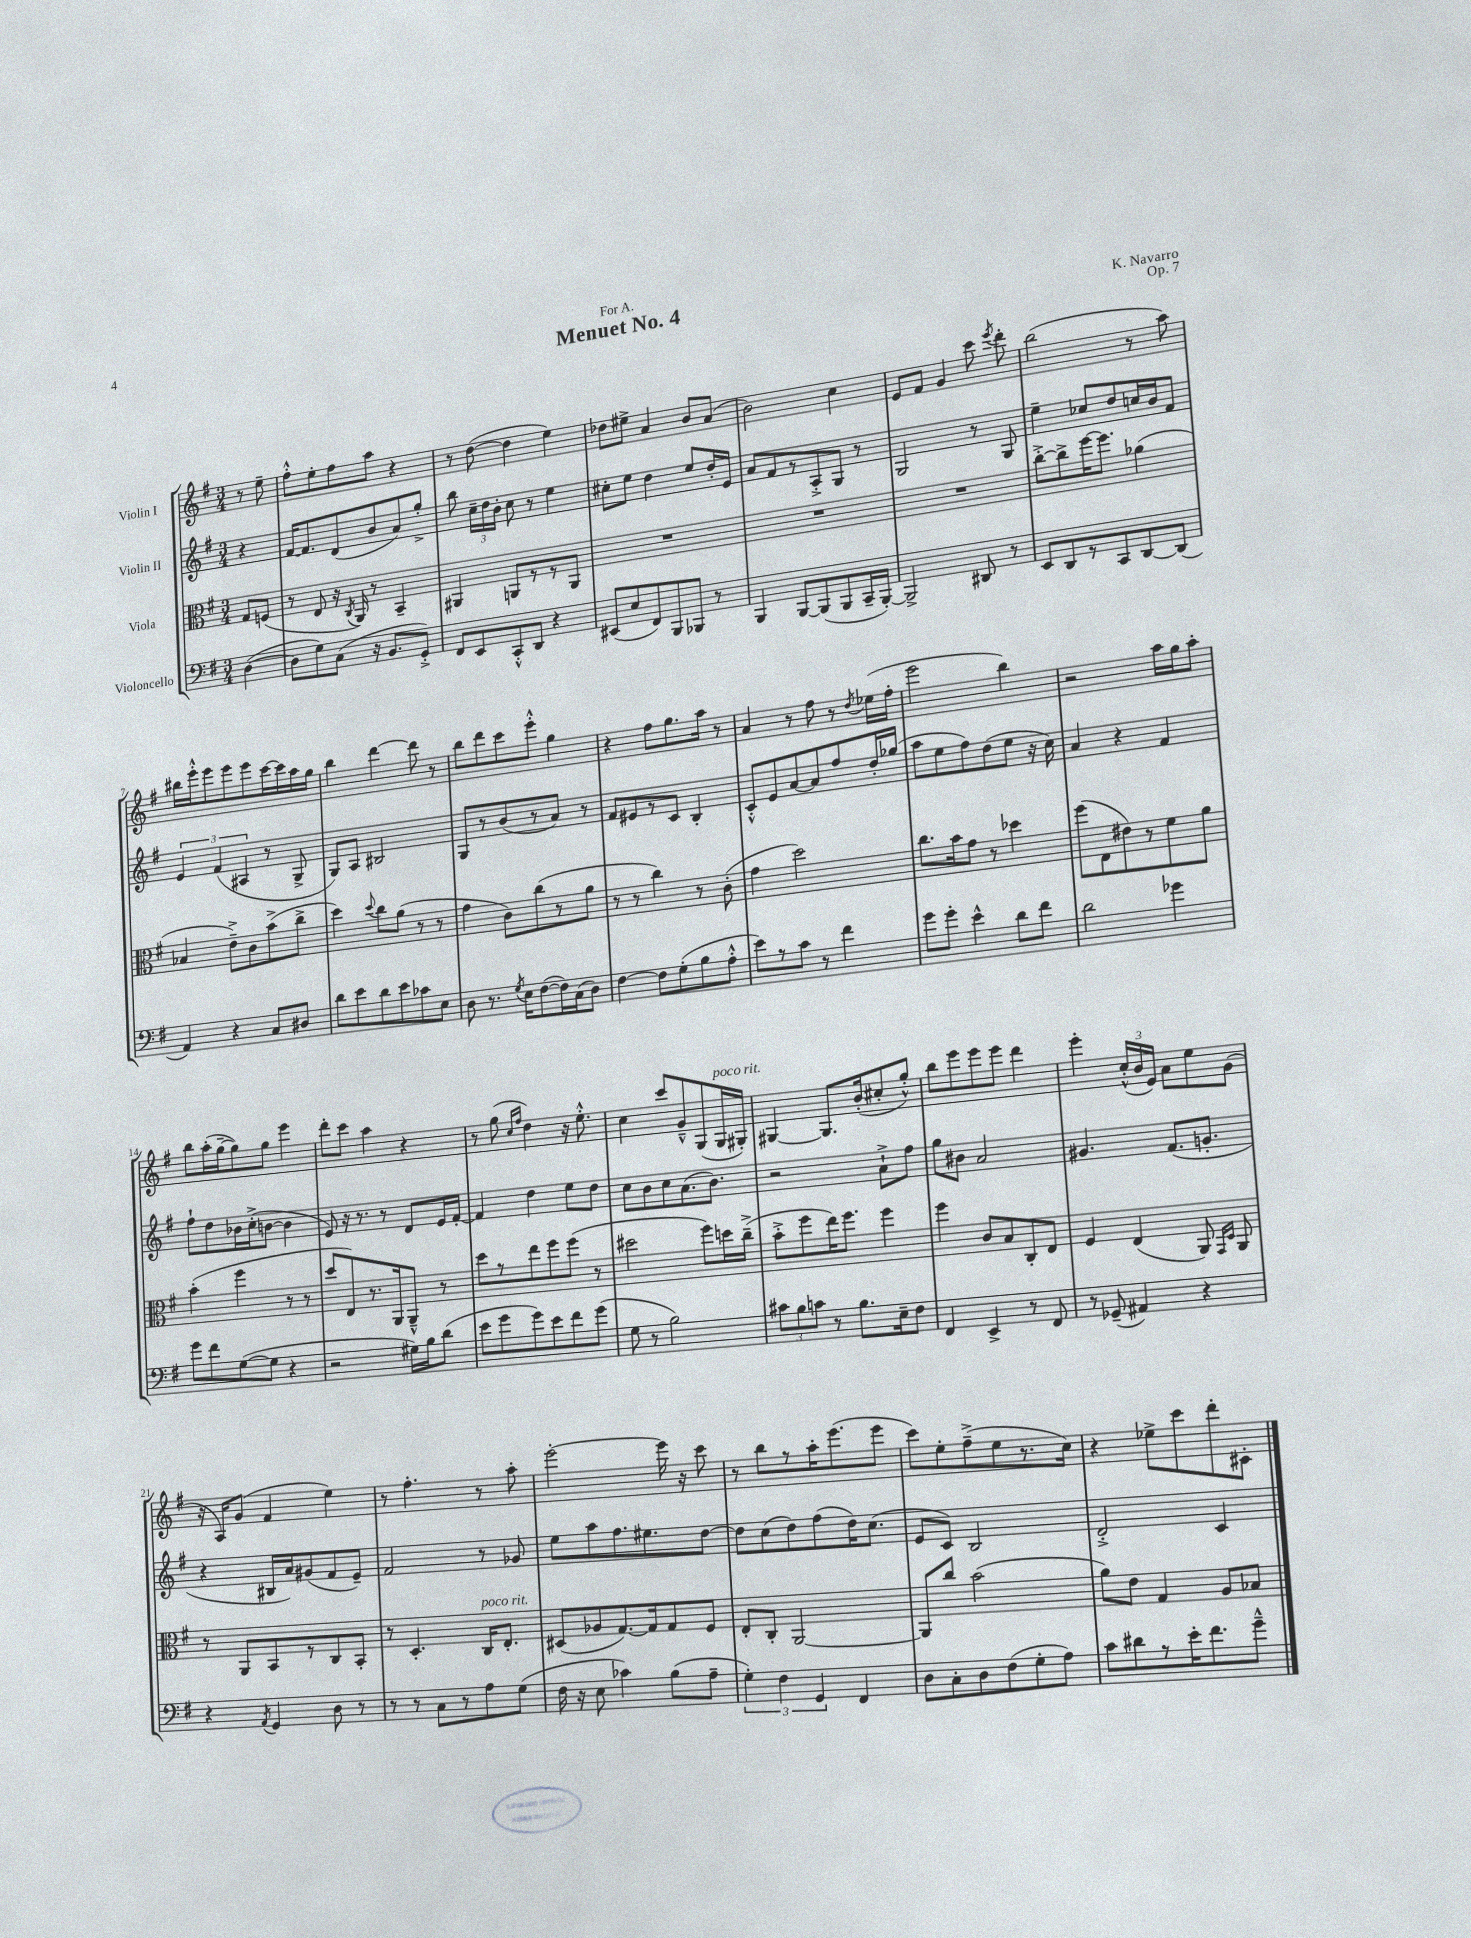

**kern	**kern	**kern	**kern
*staff4	*staff3	*staff2	*staff1
*clefF4	*clefC3	*clefG2	*clefG2
*k[f#]	*k[f#]	*k[f#]	*k[f#]
*M3/4	*M3/4	*M3/4	*M3/4
([4D\	8G/L	4r	8r
.	(8F/J	.	8ee~\
=	=	=	=
8D\]L	8r	[16f#/LK	8ff#'^^\L
.	.	8.f#/]	.
8G\)	8E/	.	8ee'\
(8C\J	16r	(8d/	8ff#\
.	8qC/	.	.
.	16AA/)	.	.
16r	8r	8b/	8aa\J
8.BB/L	.	.	.
.	4BB~/	8a/)	4r
8GG'^/J)	.	8gg'^/J	.
=	=	=	=
8FF#/L	4AA#/	8bb\	8r
8EE/	.	24cc~\LL	([8dd\
.	.	24dd\	.
.	.	24b'\JJ	.
8CC'^^/	8AA/L	8cc\	4dd\]
8DD/J	8r	8r	.
4r	8r	4ee\	4ee\)
.	8AA/J	.	.
=	=	=	=
(8EE#/L	2.r	8cc#'\L	8dd-\L
8E/	.	8ee\J	8ee#^\J
8FF#/)	.	4dd\	4a/
8BBB/	.	.	.
8BBB-/J	.	8ee/L	8b/L
8r	.	16dd'/L	(8a/J
.	.	16e/JJ	.
=	=	=	=
4BBB/	2.r	8a/L	2b\)
.	.	8f#/	.
[8BBB/L	.	8r	.
(8BBB/]	.	8A'^/	.
8BBB/	.	8G/J	4cc\
16CC~/L	.	8r	.
[16BBB'/JJ)	.	.	.
=	=	=	=
2BBB^/]	2.r	2G/	8e/L
.	.	.	8f#/J
.	.	.	4g/
8DD#/	.	8r	8ccc\
.	.	.	8qeee/
8r	.	8G/	8ddd'\
=	=	=	=
8EE/L	[8cc'^\L	4ee~\	(2bb\
8DD/	8cc^\]	.	.
8r	[16ff#\K	8cc-/L	.
.	8.ff#\]J	.	.
8CC/	.	8dd/	.
[8DD/	(4a-\	16cc/L	8r
.	.	16b/J	.
(8DD/]J	.	8f#/J	8aa\)
=	=	=	=
4AA/)	4B-/	6e/	16bb#\LL
.	.	.	16eee'^^\J
.	.	.	8eee\
.	.	(6f#/	.
4r	8e~^\L)	.	8eee\
.	.	6A#/	.
.	8c\	.	8eee\
8C/L	(8b^\	8r	[16ccc\L
.	.	.	16ccc\]
8D#/J	8cc^\J	8G^/	16aa\
.	.	.	16gg\JJ
=	=	=	=
8d\L	4dd\)	8G/L)	4bb\
8e\	.	8A/J	.
.	8qqdd/	.	.
8d\	8cc\L	2B#/	[4ddd\
8e\	(8a\J	.	.
8c-\	8r	.	8ddd\]
8E\J	8r	.	8r
=	=	=	=
8D\	4g\	8G/L	8bb\L
8.r	.	8r	8ddd\
.	8c\L)	(8b/	8ccc\
8qG/	.	.	.
16E\LK	.	.	.
([8F#\	(8cc\	8r	8eee'^^\J
16F#\]L)	8r	8a/J)	4gg\
(16C\J	.	.	.
8D\J)	8a\J	8r	.
=	=	=	=
[4F#\	8r	8f#/L	4r
.	8r	8e#/	.
8F#\]L	4cc\)	8r	8ff#\L
(8G'\	.	8c/J	8.gg\
8B\	8r	4B'/	.
.	.	.	16aa\Jk
8A'^^\J	(8c'\	.	8r
=	=	=	=
8e\L)	4g\	8c'^^/L	4a/
8r	.	8e/	.
8c\J	2dd\)	[8a/	8r
8r	.	8a/]	8ff#\
4f#\	.	8ff#/	8r
.	.	.	8qdd/
.	.	16dd'/L	(16ee-\LL
.	.	(16gg-/JJ	16ff#'\JJ
=	=	=	=
8g\L	8.cc\L	8aa\L	2eee\
8g'\J	.	8ee\	.
.	16b\k	.	.
4e^^\	8g\J	8ff#\)	.
.	8r	(8dd\	.
8d\L	4dd-\	8ee\J	4bb\)
8f#\J	.	16r	.
.	.	16cc\)	.
=	=	=	=
2d\	(8ff#\L	4a/	2r
.	8E\	.	.
.	8e#\)	4r	.
.	8r	.	.
4g-\	8f#\	4f#/	16aa\LL
.	.	.	16gg\J
.	8a\J	.	8aa'\J
=	=	=	=
8g\L	(4b'\	8ff#`\L	8bb\L
8f#\	.	8dd\	(16aa'\L
.	.	.	[16gg~\J
([8G\	4ff#\	16b-\L	8gg\])
.	.	(16cc'^\J	.
8G\]J	.	[8b\J	8gg\J
4r	8r	4b\]	4eee\
.	8r	.	.
=	=	=	=
2r	8dd/L	8e/)	8ddd'\L
.	8E/)	16r	8ccc\J
.	.	8.r	.
.	8.r	.	4aa\
.	.	8r	.
.	16AA/k	.	.
16G#\LL)	8AA~^^/J	8d/L	4r
16B\J	.	.	.
(8d\J	8r	16e/L	.
.	.	[16f#'/JJ	.
=	=	=	=
8e\L	8dd\L	4f#/]	8r
8g\	8r	.	(8gg\
.	.	.	16qqcc/LL
.	.	.	16qqff#/JJ
8g\)	8ee\	4dd\	4dd\)
8e\	8ff#\	.	.
8f#\	(8ff#\J	8ee\L	16r
.	.	.	8.ee'^^\
(8g\J	8r	8dd\J	.
=	=	=	=
8G\	2dd#\	8cc\L	4cc\
8r	.	8b\	.
2B\)	.	8cc\	8ccc/L
.	.	(8.a\	8g~^^/
.	8ff#\L)	.	(8G/
.	.	8.b\J)	.
.	16dd\L	.	16G/L
.	(16cc~^\JJ	.	16G#'/JJ)
=	=	=	=
12c#\L	8b'^\L	2r	[4G#/
12B\	.	.	.
.	8ff#\	.	.
12c\J	.	.	.
8r	16ee\K)	.	8.G#/]L
.	8.ff#\J	.	.
8.B\L	.	.	.
.	.	.	(16b'/k
.	4ff#\	8a`^\L	8cc#'/
16E~\k	.	.	.
8F#\J	.	8ff#\J	8gg'^^/J)
=	=	=	=
4FF#/	4ff#\	8gg\L	8bb\L
.	.	8b#\J	8eee\
4EE^/	8c/L	2a/	8eee\
.	8B/	.	8eee\J
8r	8C'/	.	4ddd\
8FF#/	8E/J	.	.
=	=	=	=
8r	4F#/	4.g#/	4eee'\
(8GG-~/	.	.	.
4AA#/)	(4E/	.	(24cc'^^/LL
.	.	.	24b/
.	.	.	24e/JJ)
.	.	(8.f#/L	8a\L
4r	8AA/)	.	8ee\
.	.	8.g'/J	.
.	16qqGG/LL	.	.
.	16qqD/JJ	.	.
.	8AA/	.	(8g\J
=	=	=	=
4r	8r	4r	16r
.	.	.	16A/LK)
.	8AA/L	.	(8g/J
8qAA/	.	.	.
4GG/	8BB/	16B#/LL	4f#/
.	.	16a/J)	.
.	8r	(8g#/	.
8D\	8C/	8f#/	4ee\)
8r	8BB'/J	8e~/J)	.
=	=	=	=
8r	8r	2f#/	8r
8r	4.D'/	.	4.ff#'\
8C\L	.	.	.
8r	.	.	.
8A\	16C/LK	8r	8r
.	8.E'/J	.	.
(8G\J	.	8g-/	8aa'\
=	=	=	=
16F#\	(8D#/L	8ee\L	[2eee'\
16r	.	.	.
8E\	8A-/	8aa\	.
4c-\)	[8.G/)	8.ff#\	.
.	16G/]k	8.ee#\	.
(8B\L	8G/	.	16eee\]
.	.	.	16r
8A~\J	8F#/J	[8dd\J	8ccc\
=	=	=	=
6G'\)	8E'/L	8dd\]L	8r
.	8C'/J	(8cc\	8bb\L
6F#\	.	.	.
.	[2AA/	8dd\)	8r
6GG/	.	.	.
.	.	(8ff#\	16aa'\K
.	.	.	(8.eee\
4FF#/	.	16dd\K)	.
.	.	(8.cc\J	.
.	.	.	8eee\J
=	=	=	=
8D\L	8AA/]L	8e/L	8ccc\L)
8C'\	8cc/J	8c/J)	8ee'\
8D\	(2b\	2B/	(8ff#~^\
(8F#\	.	.	8ee\
8G'\	.	.	8.r
8A\J)	.	.	.
.	.	.	16cc\Jk)
=	=	=	=
8c\L	8a\L)	2d'^/	4r
8d#\	8e\J	.	.
8r	4G/	.	8ee-^\L
16e'\K	.	.	8ccc\
8.f#\	.	.	.
.	8A/L	4c/	8ddd'\
8g~^^\J	8B-/J	.	8c#'\J
==	==	==	==
*-	*-	*-	*-
